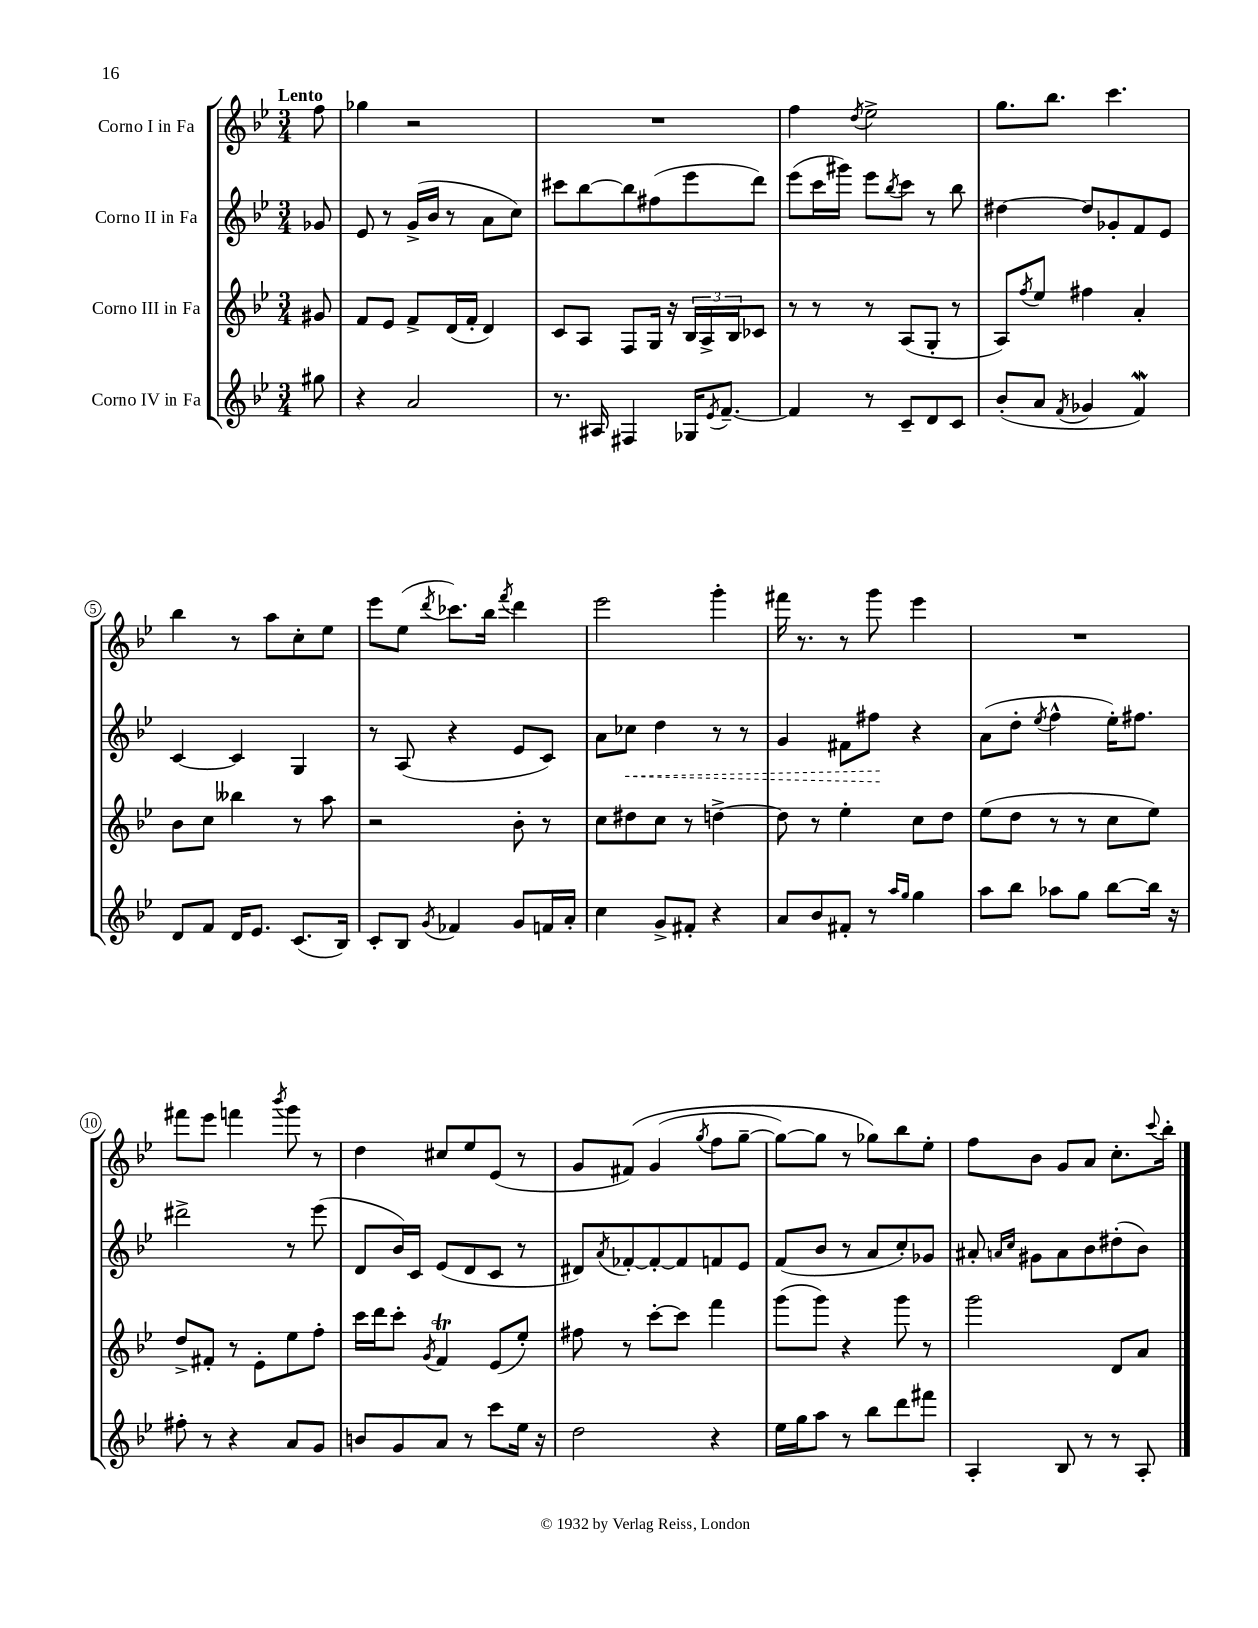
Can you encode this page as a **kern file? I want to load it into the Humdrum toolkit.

**kern	**kern	**kern	**kern
*staff4	*staff3	*staff2	*staff1
*clefG2	*clefG2	*clefG2	*clefG2
*k[b-e-]	*k[b-e-]	*k[b-e-]	*k[b-e-]
*M3/4	*M3/4	*M3/4	*M3/4
8gg#\	8g#/	8g-/	8ff\
=	=	=	=
4r	8f/L	8e-/	4gg-\
.	8e-/J	8r	.
2a/	8f^/L	(16g^/LL	2r
.	.	16b-/JJ	.
.	(16d/L	8r	.
.	16f'/JJ	.	.
.	4d/)	8a\L	.
.	.	8cc\J)	.
=	=	=	=
8.r	8c/L	8ccc#\L	2.r
.	8A/J	[8bb-\	.
16A#/	.	.	.
4F#/	8F/L	8bb-\]	.
.	16G/Jk	(8ff#\	.
.	16r	.	.
16G-/LK	24B-/LL	8eee-\	.
.	24A^/	.	.
8qe-/	.	.	.
[8.f~/J	.	.	.
.	24B-/J	.	.
.	8c-/J	8ddd\J)	.
=	=	=	=
4f/]	8r	(8eee-\L	4ff\
.	8r	16ccc\L	.
.	.	16ggg#\JJ)	.
.	.	.	8qdd/
8r	8r	8eee-\L	2ee-^\
.	.	8qbb-/	.
8c~/L	(8A/L	8ccc\J	.
8d/	8G'/J	8r	.
8c/J	8r	8bb-\	.
=	=	=	=
(8b-'/L	8A/L)	[4dd#\	8.gg\L
.	8qff/	.	.
8a/J	8ee-/J	.	.
.	.	.	8.bb-\J
8qf/	.	.	.
4g-/	4ff#\	8dd#/]L	.
.	.	8g-'/	4.ccc\
4f/)	4a'/	8f/	.
.	.	8e-/J	.
=	=	=	=
8d/L	8b-\L	[4c/	4bb-\
8f/J	8cc\J	.	.
16d/LK	4bb--\	4c/]	8r
8.e-/J	.	.	.
.	.	.	8aa\L
(8.c/L	8r	4G/	8cc'\
.	8aa\	.	8ee-\J
16B-/Jk)	.	.	.
=	=	=	=
8c'/L	2r	8r	8eee-\L
8B-/J	.	(8A/	(8ee-\J
8qg/	.	.	8qddd/
4f-/	.	4r	8.ccc-\L)
.	.	.	16bb-\Jk
.	.	.	8qfff/
8g/L	8b-'\	8e-/L	4ddd\
16f/L	8r	8c/J)	.
16a'/JJ	.	.	.
=	=	=	=
4cc\	8cc\L	8a\L	2eee-\
.	8dd#\	8cc-\J	.
8g^/L	8cc\J	4dd\	.
8f#'/J	8r	.	.
4r	[4dd^\	8r	4ggg'\
.	.	8r	.
=	=	=	=
8a/L	8dd\]	4g/	16fff#\
.	.	.	8.r
8b-/	8r	.	.
8f#'/J	4ee-'\	8f#\L	8r
8r	.	8ff#\J	8ggg\
16qqaa/LL	.	.	.
16qqgg/JJ	.	.	.
4gg\	8cc\L	4r	4eee-\
.	8dd\J	.	.
=	=	=	=
8aa\L	(8ee-\L	(8a\L	2.r
8bb-\J	8dd\J	8dd'\J	.
.	.	8qee-/	.
8aa-\L	8r	4ff^^\	.
8gg\J	8r	.	.
[8bb-\L	8cc\L	16ee-'\LK)	.
.	.	8.ff#\J	.
16bb-\]Jk	8ee-\J)	.	.
16r	.	.	.
=	=	=	=
8ff#'\	8dd^/L	2ddd#^\	8fff#\L
8r	8f#'/J	.	8eee-\J
4r	8r	.	4fff\
.	8e-'\L	.	.
.	.	.	8qbbb-/
8a/L	8ee-\	8r	8ggg\
8g/J	8ff'\J	(8eee-\	8r
=	=	=	=
8b/L	16ccc\LL	8d/L	4dd\
.	16ddd\J	.	.
8g/	8ccc'\J	16b-/L)	.
.	.	16c/JJ	.
.	8qg/	.	.
8a/J	4f/	(8e-/L	8cc#/L
8r	.	8d/	8ee-/
8ccc\L	(8e-/L	8c/J	(8e-/J
16ee-\Jk	8ee-'/J)	8r	8r
16r	.	.	.
=	=	=	=
2dd\	8ff#\	8d#/L)	8g/L
.	.	8qa/	.
.	8r	[8f-'/	&(8f#/J)
.	[8ccc'\L	8f-'/_	(4g/
.	8ccc\]J	8f-/]	.
.	.	.	8qgg/
4r	4fff\	8f/	8ff\L
.	.	8e-/J	[8gg~\J
=	=	=	=
16ee-\LL	(8ggg\L	(8f/L	8gg\_L)
16gg\J	.	.	.
8aa\J	8ggg\J)	8b-/J	8gg\]J
8r	4r	8r	8r
8bb-\L	.	8a/L	8gg-\L&)
8ddd\	8ggg\	8cc'/)	8bb-\
8fff#\J	8r	8g-/J	8ee-'\J
=	=	=	=
4A'/	2ggg\	8a#'/	8ff\L
.	.	16qqa/LL	.
.	.	16qqcc/JJ	.
.	.	8g#\L	8b-\J
8B-/	.	8a\	8g/L
8r	.	8b-\	8a/J
8r	8d/L	(8dd#'\	8.cc'\L
8A'/	8a/J	8b-\J)	.
.	.	.	8qqccc/
.	.	.	16bb-'\Jk
==	==	==	==
*-	*-	*-	*-
